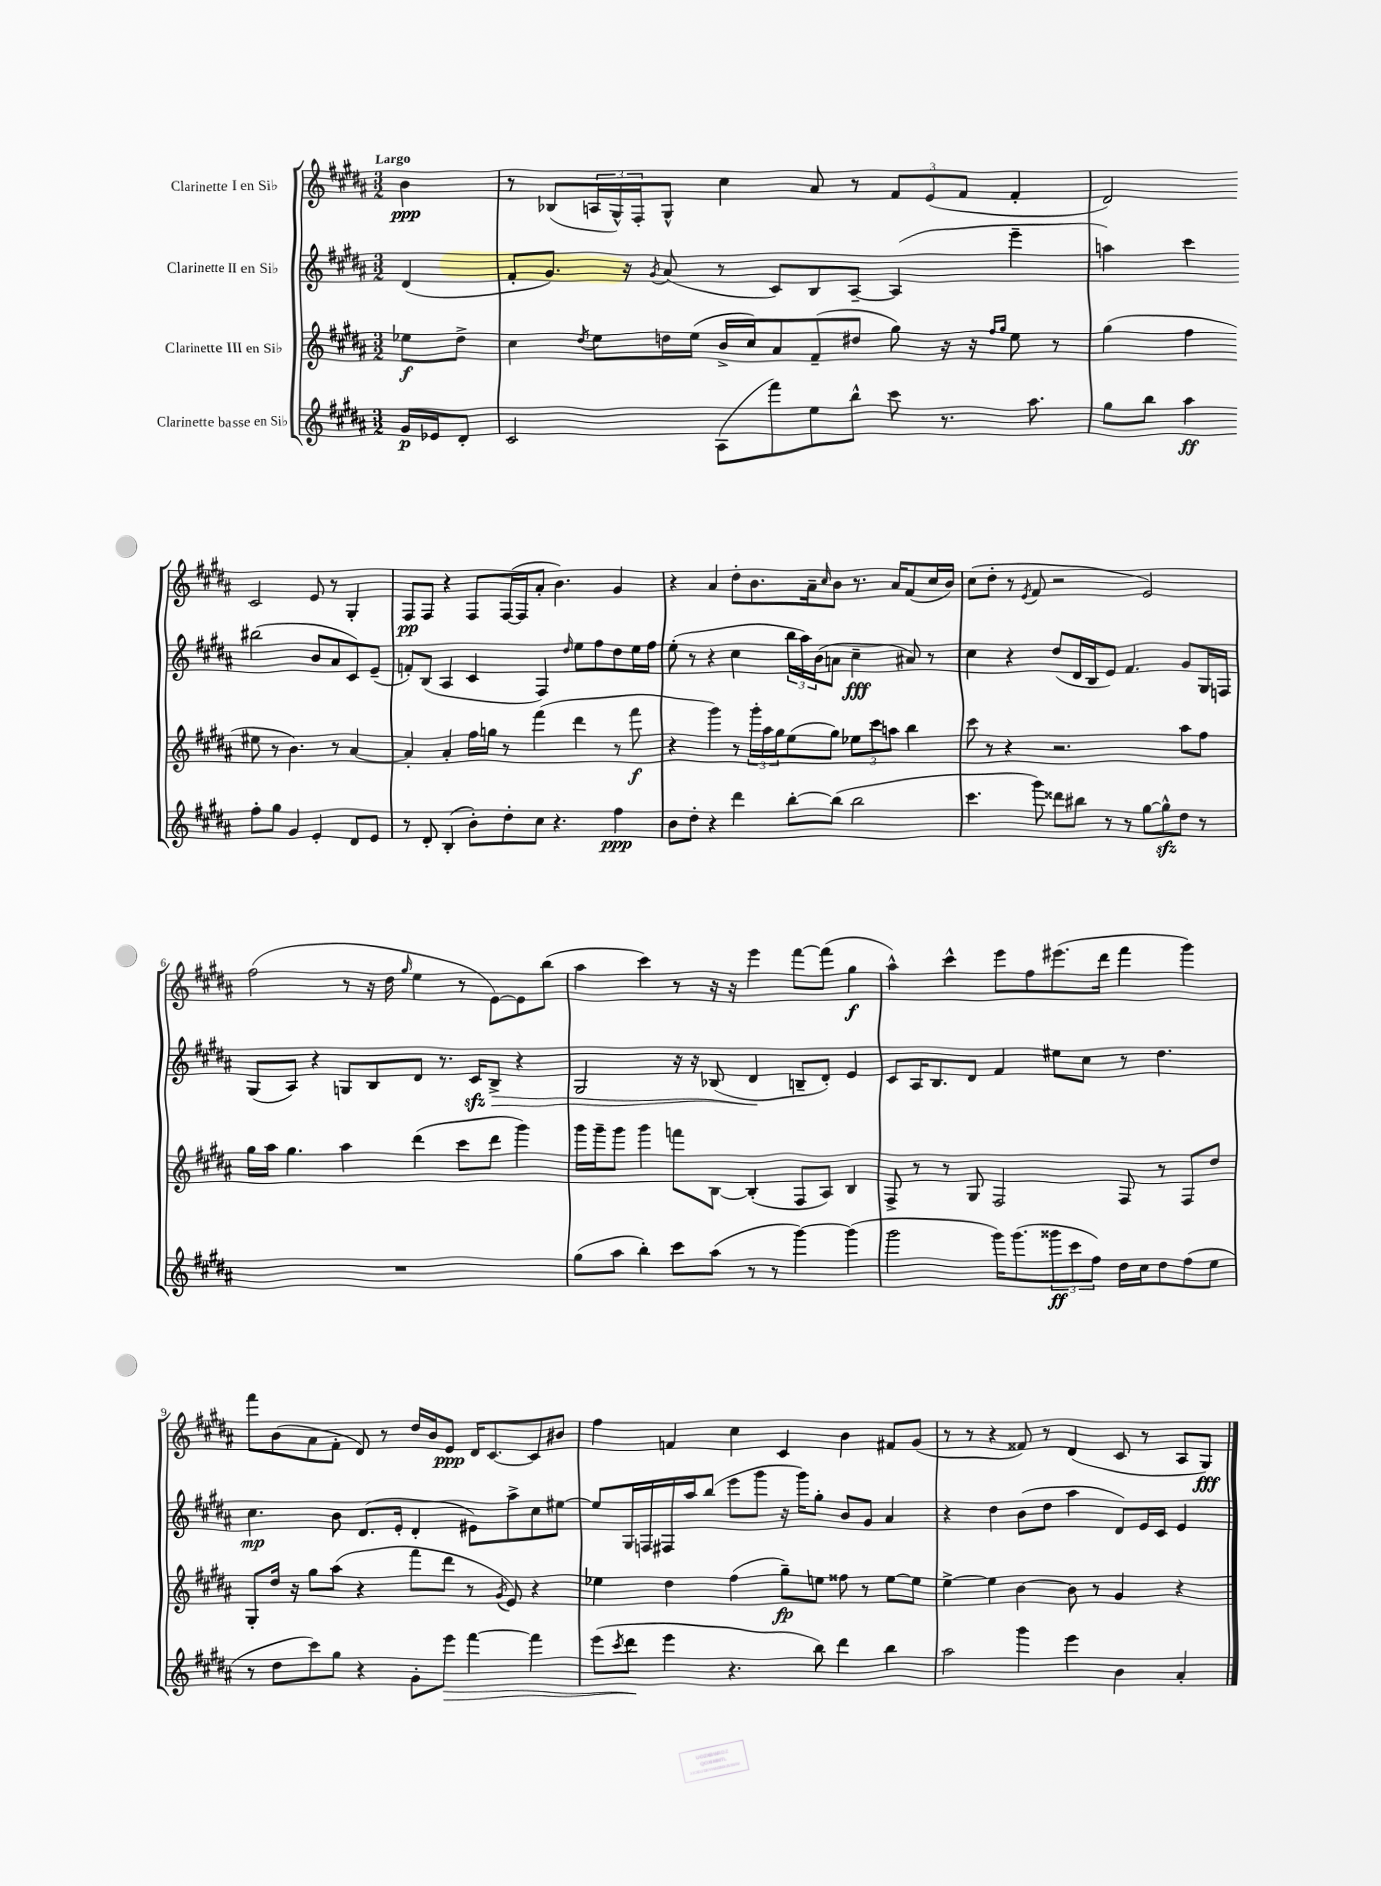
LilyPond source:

<<
\new StaffGroup <<
\new Staff = "s0" \with { instrumentName = "Clarinette I en Sib" } {
    \clef treble \key b \major \numericTimeSignature \time 3/2 \partial 4 \tempo "Largo"
    b'4\ppp |
    r8 bes8( \tuplet 3/2 { a16 gis16-^) fis16-. } gis8-^ cis''4 ais'8 r8 \tuplet 3/2 { fis'8 e'8( fis'8 } fis'4-. |
    dis'2) cis'2 e'8 r8 gis4-. |
    fis8\pp fis8 r4 fis8 fis16~( fis16 ais'8-. b'4.) gis'4 |
    r4 ais'4 dis''8-. b'8. ais'16-- \grace { cis''16 } b'8 r8. ais'16 fis'8( cis''16 b'16) |
    cis''8( dis''8-. r8 \acciaccatura { e'8 } fis'8 r2 e'2) |
    fis''2( r8 r16 dis''16 \grace { gis''16 } e''4 r8 e'8~) e'8 b''8( |
    ais''4 cis'''4) r8 r16 r16 e'''4 fis'''8~ fis'''8( gis''4\f |
    ais''4-^) cis'''4-^ e'''8 fis''8 eis'''8.( dis'''16 fis'''4 gis'''4) |
    fis'''8 b'8( ais'8 fis'8-. dis'8) r8 dis''16 b'16 e'8\ppp dis'16 cis'8.~ cis'8 bis'8 |
    fis''4 f'4 cis''4 cis'4 b'4 fis'8 gis'8( |
    r8 r8 r4 fisis'8) r8 dis'4( cis'8 r8 ais8 gis8\fff) \bar "|." |
}
\new Staff = "s1" \with { instrumentName = "Clarinette II en Sib" } {
    \clef treble \key b \major \numericTimeSignature \time 3/2 \partial 4
    dis'4( |
    fis'8-. gis'8.) r16 \acciaccatura { gis'8 } ais'8( r8 cis'8) b8 ais8~-- ais4( e'''4-- |
    a''4) cis'''4 bis''2( b'8 ais'8 cis'8) e'8--( |
    f'8-.) b8( ais4 cis'4 fis4) \grace { dis''16 } e''8 fis''8 dis''8 e''16 fis''16 |
    e''8-.( r8 r4 cis''4 \tuplet 3/2 { b''16 ais''16) b'16( } a'8 cis''4--\fff ais'8) r8 |
    cis''4 r4 dis''8( dis'16 b16 e'8) fis'4. gis'8 gis16 f16 |
    gis8( ais8) r4 g8 b8 dis'8 r8. cis'16\sfz\> b8-> r4 |
    gis2 r16 r16 bes8( dis'4\! b8-- dis'8-.) e'4 |
    cis'8 ais16 b8. dis'8 fis'4 eis''8 cis''8 r8 dis''4. |
    cis''4.\mp b'8 dis'8.( e'16-. dis'4-. eis'8) ais''8-> cis''8 eis''8~ |
    eis''8 gis16 f16 fis16 ais''16 b''8( e'''8 gis'''8 r16 gis'''16) gis''8-. b'8 gis'8 ais'4 |
    r4 dis''4 b'8( dis''8 ais''4 dis'8) e'16 cis'16 e'4 \bar "|." |
}
\new Staff = "s2" \with { instrumentName = "Clarinette III en Sib" } {
    \clef treble \key b \major \numericTimeSignature \time 3/2 \partial 4
    ees''8\f dis''8-> |
    cis''4 \acciaccatura { dis''8 } e''8 d''16 e''16( b'16-> cis''16) ais'8 fis'8--( dis''8 gis''8) r16 r16 \grace { fis''16 gis''16 } e''8 r8 |
    gis''4( fis''4 eis''8 r8 b'4.) r8 ais'4~ |
    ais'4-. ais'4-. fis''16 g''16 r8 fis'''4( dis'''4 r8 fis'''8\f |
    r4 gis'''4) r8 \tuplet 3/2 { gis'''16-. ais''16 gis''16 } e''8( gis''8) \tuplet 3/2 { ees''8 cis'''8 a''8 } b''4 |
    cis'''8 r8 r4 r2. ais''8 fis''8 |
    gis''16 ais''16 gis''4. ais''4 dis'''4( cis'''8 dis'''8 gis'''4) |
    gis'''16 gis'''16-- gis'''8 gis'''4 f'''8 b8~ b4-.( fis8 ais8) b4 |
    fis8-> r8 r8 gis8 fis2 fis8 r8 fis8 dis''8 |
    gis8-. dis''16 r16 gis''8 ais''8( r4 fis'''8 dis'''8 r8 \acciaccatura { gis'8 } e'8) r4 |
    ees''4 dis''4 fis''4( gis''8--\fp) e''8 fisis''8 r8 e''8~ e''8 |
    e''4~-> e''4 b'4~ b'8 r8 gis'4 r4 \bar "|." |
}
\new Staff = "s3" \with { instrumentName = "Clarinette basse en Sib" } {
    \clef treble \key b \major \numericTimeSignature \time 3/2 \partial 4
    gis'16\p ees'16 dis'8-. |
    cis'2 ais8( fis'''8) e''8 b''8-^ cis'''8 r8. ais''8. |
    gis''8 b''8 ais''4\ff fis''8-. gis''8 gis'4 e'4-. dis'8 e'8 |
    r8 dis'8-. b4-.( b'8-.) dis''8-. cis''8 r4. fis''4\ppp |
    b'8 dis''8-. r4 dis'''4 b''8~-. b''8( b''2 |
    cis'''4. gis'''8) disis'''8 bis''8 r8 r8 gis''8~ gis''8-^\sfz dis''8 r8 |
    R1. |
    gis''8( ais''8 b''4-.) cis'''8 ais''8( r8 r8 gis'''4~) gis'''4( |
    gis'''2 gis'''16) gis'''8.( \tuplet 3/2 { gisis'''8\ff cis'''8 fis''8) } dis''16 cis''16 dis''8 fis''8( e''8 |
    r8 dis''8 cis'''8) gis''8 r4 gis'8-. e'''8\> fis'''4~ fis'''4 |
    e'''8( \acciaccatura { cis'''8 } dis'''8\! e'''4 r4. b''8) dis'''4 b''4 |
    ais''2 gis'''4 e'''4 b'4 ais'4-. \bar "|." |
}
>>
>>
